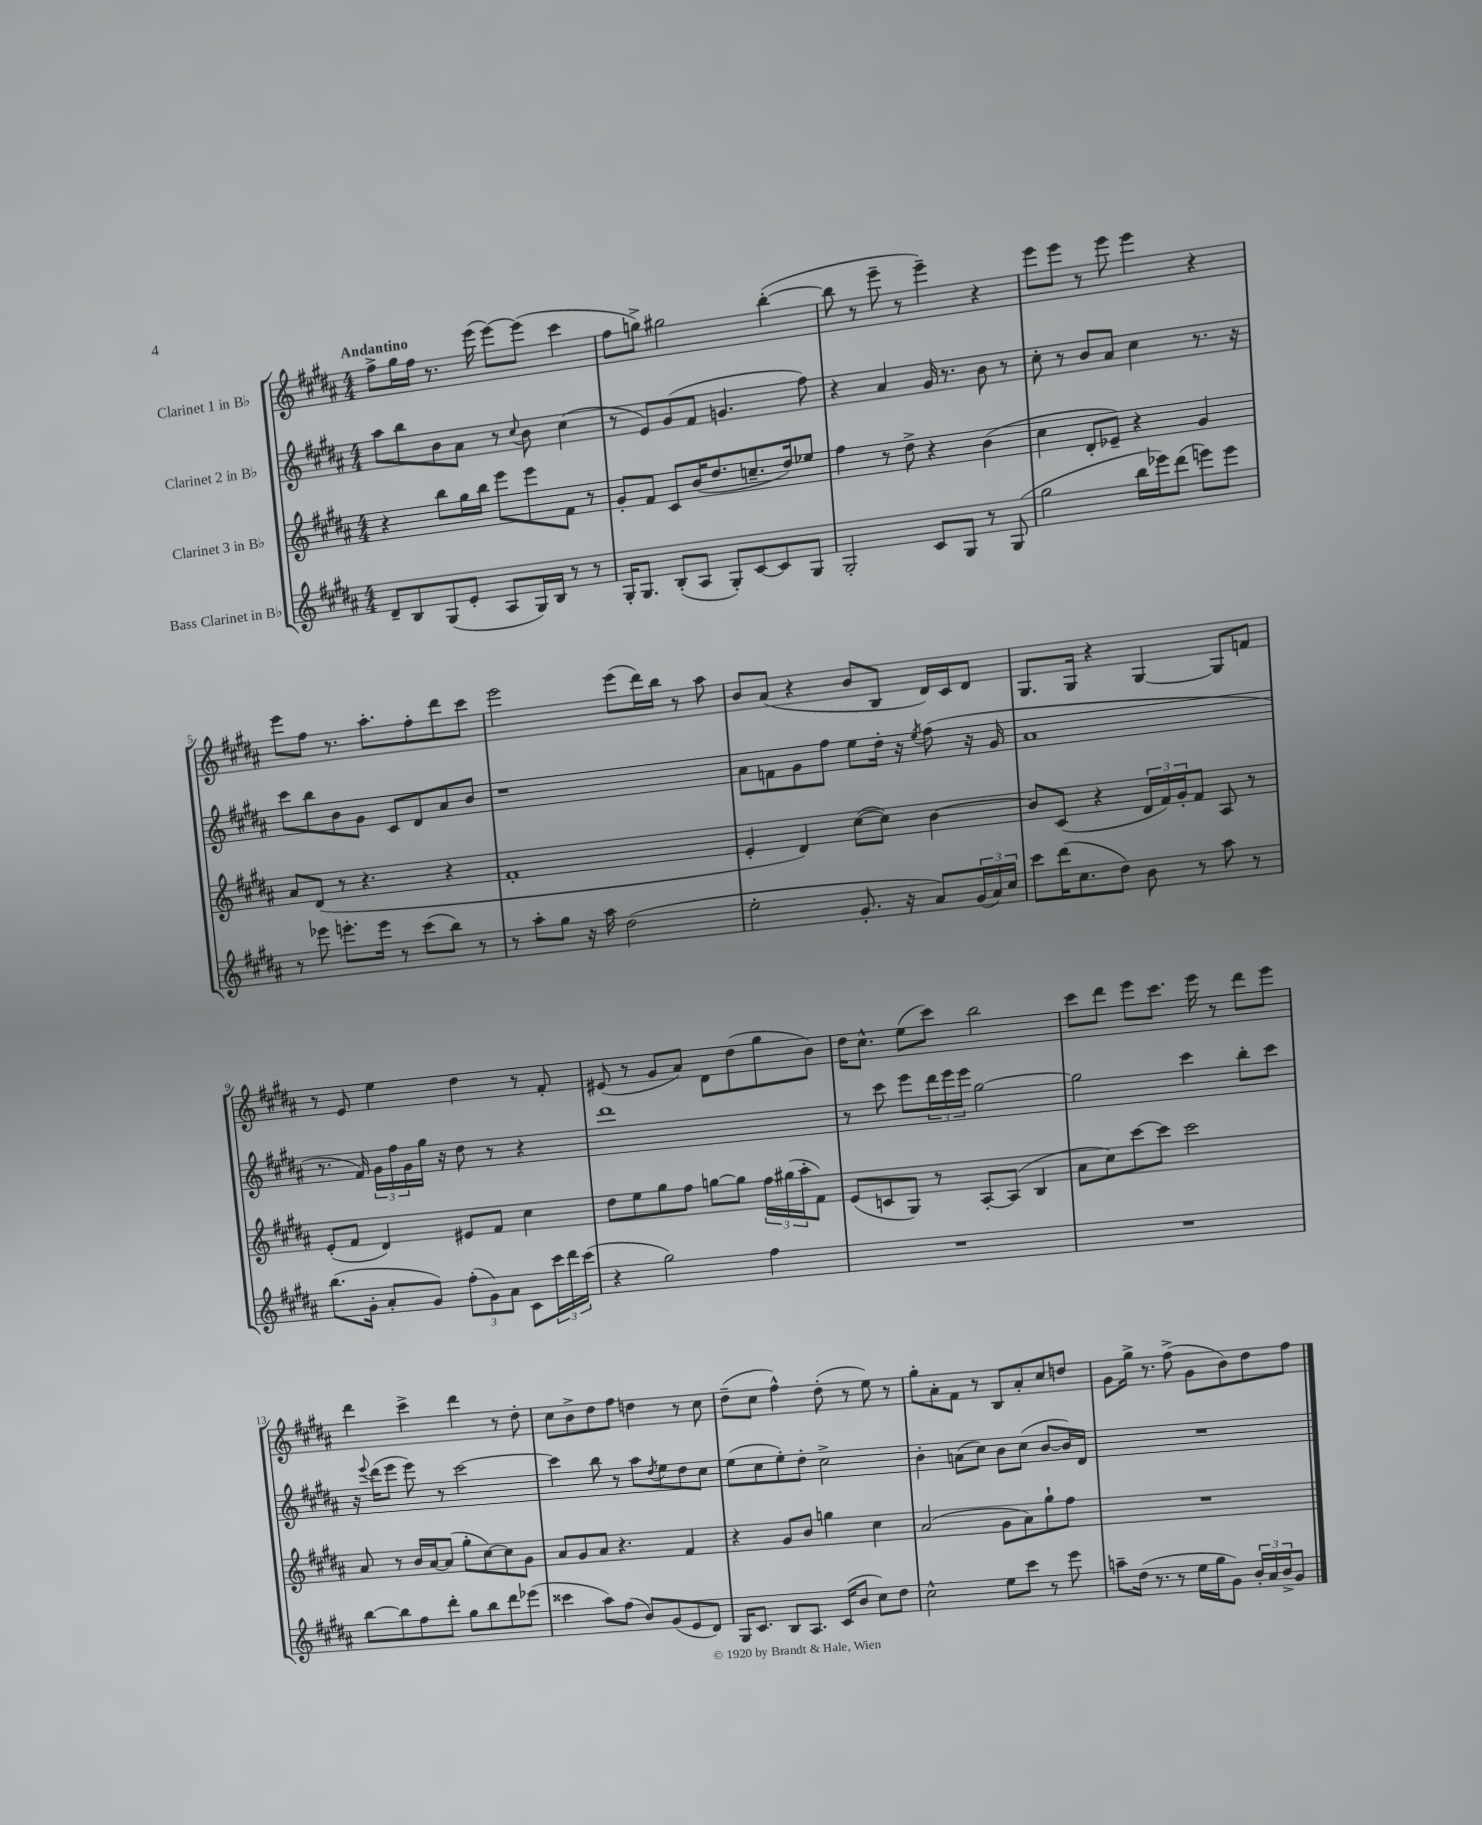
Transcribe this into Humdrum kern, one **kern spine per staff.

**kern	**kern	**kern	**kern
*staff4	*staff3	*staff2	*staff1
*clefG2	*clefG2	*clefG2	*clefG2
*k[f#c#g#d#a#]	*k[f#c#g#d#a#]	*k[f#c#g#d#a#]	*k[f#c#g#d#a#]
*M4/4	*M4/4	*M4/4	*M4/4
8d#~	4r	8aa#	8ff#^
8B	.	8bb	16gg#
.	.	.	16ff#
(8G#	8bb	8b	8.r
8e'	16gg#	8a#	.
.	16bb	.	(16eee
8A#	8eee	8r	[8eee)
.	.	8qqcc#	.
16G#)	8eee	8b	(8eee]
16B	.	.	.
8r	8f#	(4cc#	4ccc#
8r	8r	.	.
=	=	=	=
16G#'	8g#'	8r	8ff#
8.G#	.	.	.
.	8f#	8e)	8gg^)
(8B'	8c#	(8g#	2gg#
8A#	(16b	8f#	.
.	8.dd#	.	.
8G#')	.	4.g	.
[8c#	8.cc~	.	.
8c#]	.	.	([4bb'
.	16dd#)	.	.
8G#	8ee-	8ff#)	.
=	=	=	=
2G#'	4ff#	4r	8bb]
.	.	.	8r
.	8r	4a#	8eee~
.	8dd#^	.	8r
8c#	4r	16g#	4eee~)
.	.	8.r	.
8G#	.	.	.
8r	(4b	8b	4r
(8G#	.	8r	.
=	=	=	=
2gg#	4cc#	8cc#'	8eee
.	.	8r	8eee
.	8d#'	8b	8r
.	8e-~)	8a#	8eee
16bb	4r	4cc#	4eee
16eee-)	.	.	.
(8ddd#	.	.	.
8eee)	4g#	8.r	4r
8eee	.	.	.
.	.	16r	.
=	=	=	=
8r	8a#	8ccc#	8eee
8eee-	(8d#	8bb	8ff#
8.eee'	8r	8b	8.r
.	4.r	8g#	.
16eee	.	.	8.aa#'
8r	.	8c#	.
(8ccc#	.	8d#	8ff#'
8bb)	4r	8a#	8ddd#
8r	.	8b	8ccc#
=	=	=	=
8r	1f#'	1r	2eee
8aa#'	.	.	.
8gg#	.	.	.
16r	.	.	.
16aa#	.	.	.
(2dd#	.	.	(8eee
.	.	.	16ddd#)
.	.	.	16bb
.	.	.	8r
.	.	.	8aa#
=	=	=	=
2ee'	4e'	8a#	8b
.	.	8f	(8a#
.	4d#)	8g#	4r
.	.	8ff#	.
8.g#'	([8cc#	8ee	8b
.	8cc#])	16dd#'	8B
16r	.	16r	.
.	.	8qee	.
8a#)	[4b	(8ff#	16d#)
.	.	.	16c#
(24g#	.	16r	8d#
24a#)	.	.	.
.	.	16g#	.
24cc#	.	.	.
=	=	=	=
8ccc#	8b]	1a#	8.G#
(16ddd#	(8c#	.	.
8.cc#	.	.	16G#
.	4r	.	4r
8dd#)	.	.	.
8b	24d#	.	[4G#
.	24f#)	.	.
.	24g#'	.	.
8r	8f#	.	.
8aa#	8A#	.	8G#]
8r	8r	.	8f
=	=	=	=
(8.bb	(8e'	8.r	8r
.	8f#	.	8e
16g#'	.	16f#)	.
8a#'	4d#)	24g#	4ee
.	.	24ff#	.
.	.	24g#	.
8g#)	.	16gg#	.
.	.	16r	.
(12ff#'	8e#	8dd#	4dd#
12g#)	.	.	.
.	8f#	8r	.
12a#	.	.	.
8c#	4cc#	4r	8r
24ccc#	.	.	8f#'
24ddd#	.	.	.
(24ccc#	.	.	.
=	=	=	=
4r	8dd#	1ddd#	(8e#
.	8ee	.	8r
2gg#)	8gg#	.	8g#
.	8ff#	.	8a#)
.	[8gg	.	8d#
.	8gg]	.	(8dd#
4ff#	24ff#	.	8gg#
.	(24gg#	.	.
.	24aa#'	.	.
.	8f#)	.	8b)
=	=	=	=
1r	(8e	8r	16dd#
.	.	.	8.cc#^^
.	8c	8ccc#	.
.	8G#)	8eee	(8ee
.	8r	24ddd#	8ccc#)
.	.	24eee	.
.	.	24eee	.
.	[8A#'	[2gg#	2bb
.	(8A#]	.	.
.	4B	.	.
=	=	=	=
1r	8a#	2gg#]	8ccc#
.	8cc#)	.	8ddd#
.	[8ccc#	.	8eee
.	8ccc#]	.	8.ccc#
.	2ccc#	4ccc#	.
.	.	.	16eee
.	.	.	8r
.	.	8bb'	8ddd#
.	.	8ccc#	8eee
=	=	=	=
[8bb	8a#	16r	4ddd#
.	.	8qqeee	.
.	.	(16ddd#	.
8bb]	8r	8eee	.
8ff#	16b	8eee)	4ccc#^
.	[16a#	.	.
8ddd#'	(8a#]	8r	.
8gg#	8gg#'	[2ccc#	4ddd#
8bb	[8cc#)	.	.
8ddd#	8cc#]	.	8r
(8eee-	8g#	.	8dd#'
=	=	=	=
4ccc##	8a#	4ccc#]	8cc#
.	8g#	.	8b^
8aa#)	8a#	8bb	8dd#
(8ff#	4.r	8r	8ff#
8b)	.	8aa#	4dd
.	.	8qdd#	.
(8g#	.	8ee	.
8e	4f#	8dd#	8r
8d#)	.	8cc#	8cc#
=	=	=	=
16G#	4r	(8ee	(8dd#~
8.c#	.	.	.
.	.	8cc#	8cc#
8B	8g#	8ee')	4ff#^^)
8.A#	8b	8dd#'	.
.	4gg	2cc#^	(8dd#'
(16c#	.	.	.
8b	.	.	8r
8cc#)	4cc#	.	8ee)
8dd#	.	.	8r
=	=	=	=
2cc#^^	(2a#	4b'	8gg#'
.	.	.	8a#'
.	.	(8a	8f#
.	.	8cc#)	8r
8ee	8g#	8b	8B
8ccc#	8a#)	(8cc#	8a#'
8r	8gg#`	[8b	8cc#
8eee	8ff#	16b])	8dd
.	.	16d#	.
=	=	=	=
8aa~	1r	1r	8g#
(16dd#	.	.	16gg#^
8.r	.	.	8.r
8r	.	.	(8ff#^
16ee	.	.	8g#
16gg#	.	.	.
8g#)	.	.	8b)
24b'	.	.	8dd#
24a#	.	.	.
24b^	.	.	.
8g#	.	.	8ff#
==	==	==	==
*-	*-	*-	*-
